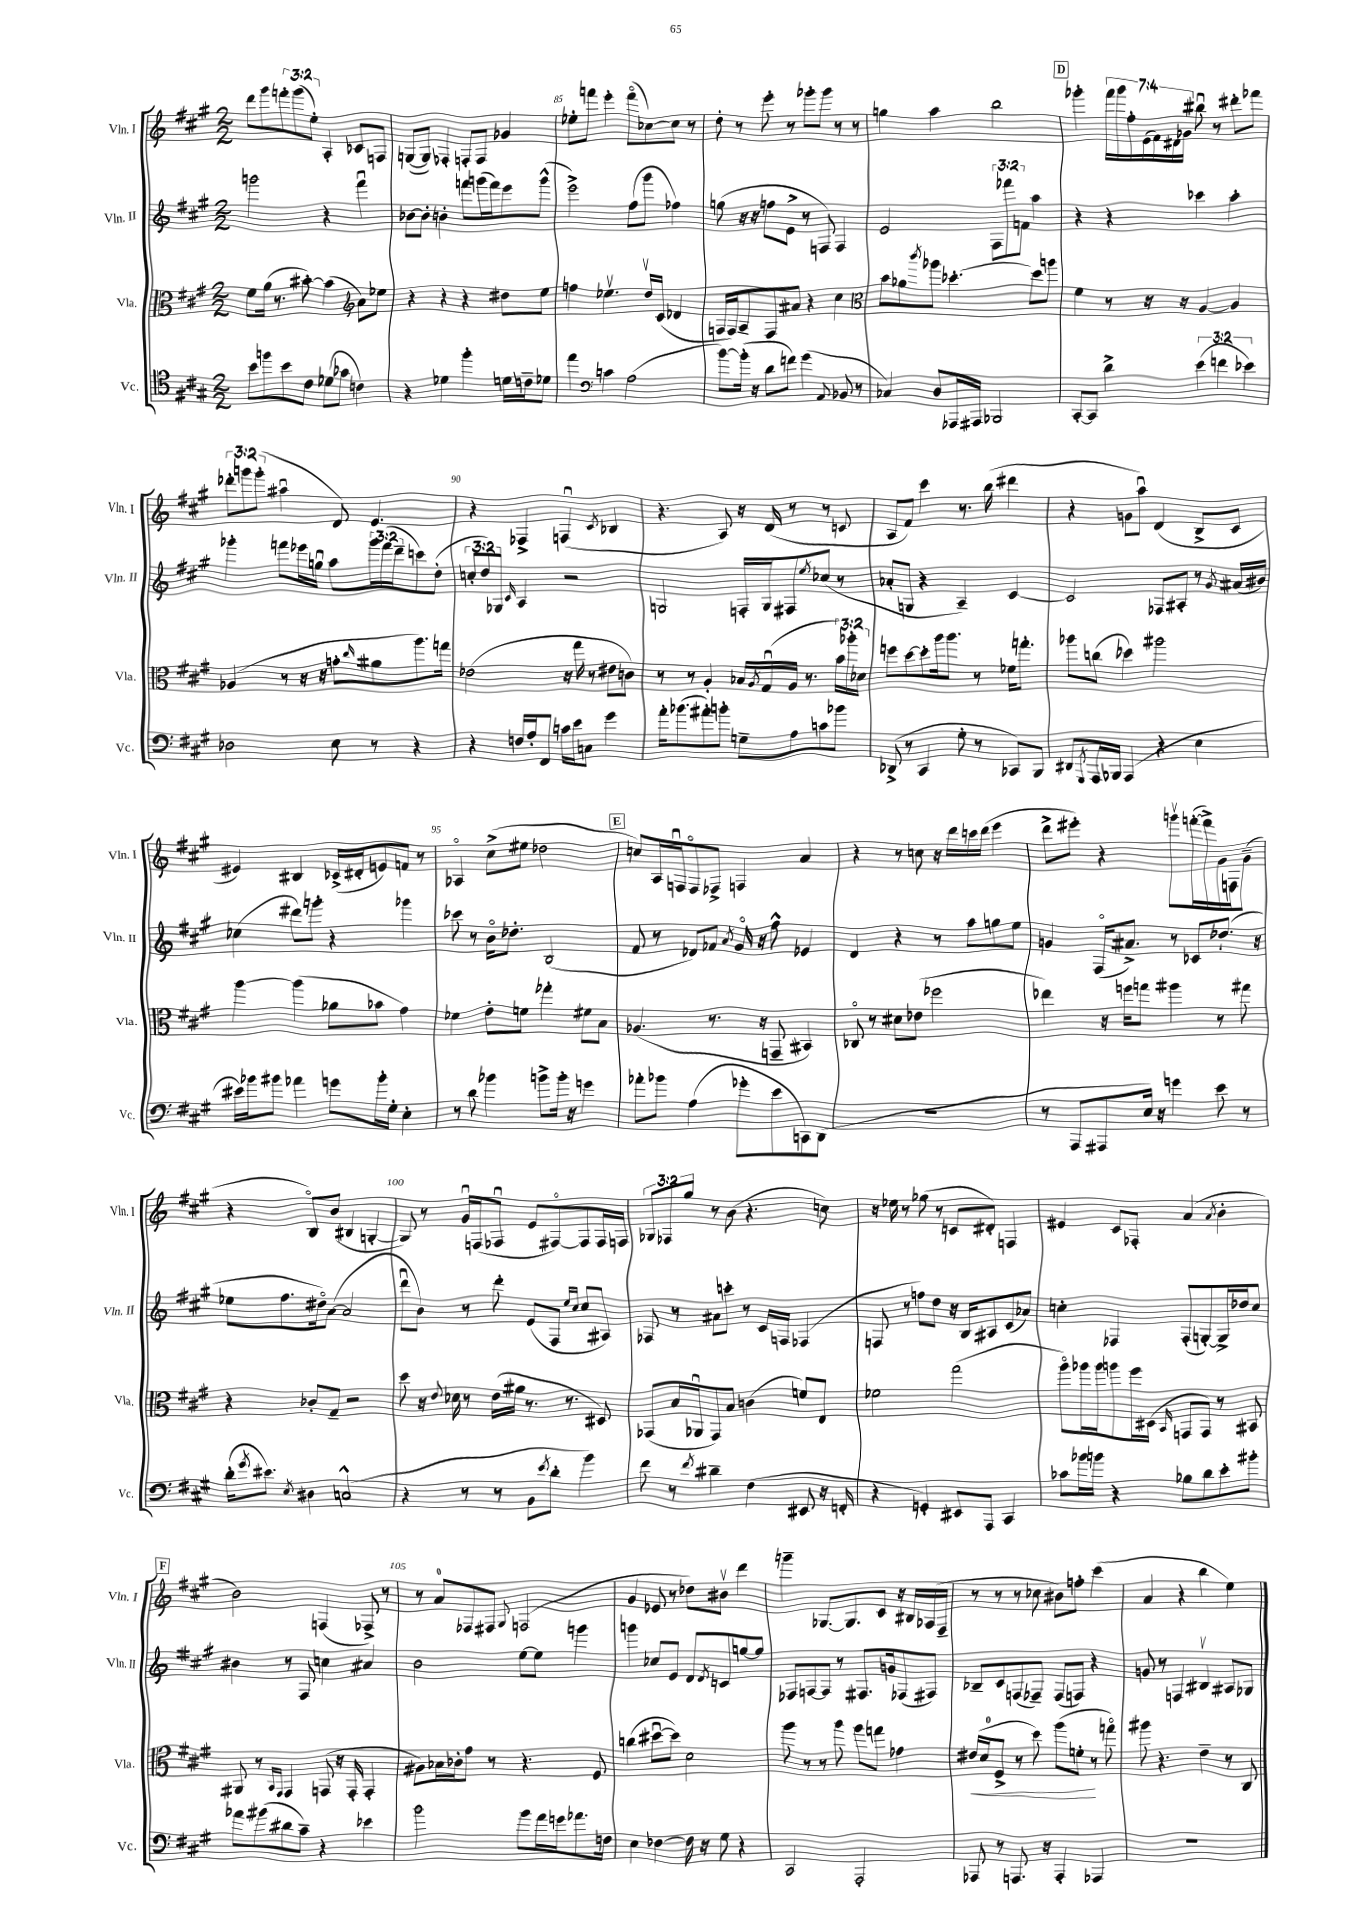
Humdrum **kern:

**kern	**kern	**kern	**kern
*staff4	*staff3	*staff2	*staff1
*clefC4	*clefC3	*clefG2	*clefG2
*k[f#c#g#]	*k[f#c#g#]	*k[f#c#g#]	*k[f#c#g#]
*M2/2	*M2/2	*M2/2	*M2/2
8b	8f#	2ggg	8ddd
8ff	(16a	.	8ggg#
.	8.r	.	.
8b	.	.	12fff'
.	.	.	(12ggg#
8c#	[8b#')	.	.
.	.	.	12ee')
(8d-	(4b#]	4r	4A'
8g-	.	.	.
*	*clefG2	*	*
4c)	8a)	4fff#u	8c-
.	8ee-	.	8F
=	=	=	=
4r	4r	[8b-	([8G
.	.	8b-']	8G])
4d-	4r	4b'	4F-'
4ff#'	4r	8fff	8F'
.	.	(16ggg	8F
.	.	16fff)	.
16d	8dd#	8eee	4g-
16c~	.	.	.
8d-	8ee	(8ggg^^	.
=	=	=	=
4ee	4ff	2eee^)	8ee-'
.	.	.	8fff
*clefF4	*	*	*
4c	4.ee-v	.	4eee'
(2A	.	(8ff#	(8fffo
.	16ddv	8ggg#	[8cc-)
.	(16c#	.	.
.	4d-	4ff-)	8cc-]
.	.	.	8r
=	=	=	=
[8b)	16F	(8gg	8dd'
.	16F)	.	.
(16b']	8A~	16r	8r
16r	.	16r	.
8d	8F	8ff	8eee'
8f)	8a#	8e^	8r
(4g#	4r	8r	8ggg-'
.	.	8F)	8ggg-
8qqAA	.	.	.
8BB-	4cc#	4F	8r
8r	.	.	8r
=	=	=	=
*	*clefC3	*	*
4C-)	8b	2e	4gg
.	8a-	.	.
.	8qccc#	.	.
8D	8aa-	.	4aa
16AAA-	[4.dd-'	.	.
16AAA#	.	.	.
2BBB-	.	12F#	2bb
.	.	12fff-	.
.	.	12f	.
.	8dd-]	4aa	.
.	8aa	.	.
=	=	=	=
[8CC#'	4f#	4r	4ggg-'
8CC#]	.	.	.
4d^	8r	4r	28fff#
.	.	.	28ggg-
.	.	.	28ff#'
.	.	.	(28e
.	16r	.	.
.	.	.	28f#)
.	.	.	28d#
.	16r	.	.
.	.	.	28g-
(6e	[4A	4ccc-	8bb#u
.	.	.	8r
6f	.	.	.
.	4A]	4aa'	8ddd#'
6e-)	.	.	.
.	.	.	8fff-
=	=	=	=
2D-	(4A-	4ggg-'	12ddd-'
.	.	.	12ggg
.	.	.	(12ggg'
.	8r	8fff	4aa#u
.	16r	16eee-	.
.	16r	16ggu	.
8E	8g'	8aa	8d)
.	16qqcc#	.	.
8r	8a#	24ggg-	4.e
.	.	(24fff	.
.	.	24ddd~	.
4r	8.aa)	8ccc)	.
.	.	(8dd'	.
.	16gg	.	.
=	=	=	=
4r	(2e-	12cc'	4r
.	.	12dd)	.
.	.	12G-	.
.	.	16qqc#	.
16F	.	4A	4F-^
16A'	.	.	.
8FF#	.	.	.
16c	16r	2r	(4Fu
16e	16gg#	.	.
8C	8r	.	.
.	.	.	8qc#
4g#	8e#	.	4B-
.	8c)	.	.
=	=	=	=
16a'	8r	2G	4.r
(8.b-	.	.	.
.	8r	.	.
8a#')	4A'	.	.
8b'	.	.	8A)
8G~	16B-	16F'	16r
.	8qA	.	.
.	(16G#u	16G	(16d
8A	16A	8F#	8r
.	8.r	.	.
.	.	8qee	.
8c	.	(8cc-	8r
8b-	24b)	8r	8c
.	24aa-'	.	.
.	24d-	.	.
=	=	=	=
(8DD-^	8ff	8a-'	8A
8r	[8dd	8G	8f#)
4CC#	8dd']	4r	4ccc#
.	16aa	.	.
.	8.aa	.	.
8G#'	.	4A~)	8.r
8r	8r	.	.
.	.	.	(16bb
8CC-)	16f-	[4c#	4ddd#
.	8.gg'	.	.
8BBB	.	.	.
=	=	=	=
8DD#	8aa-	2c#]	4r
8qGGG#	.	.	.
16AAA	(8cc	.	.
16BBB-	.	.	.
(4AAA	4dd-)	.	8g
.	.	.	8aau)
4r	2aa#	8F-	(4d
.	.	8A#'	.
4E	.	8r	8B^
.	.	8qg#	.
.	.	(16a#	8c#
.	.	16b#)	.
=	=	=	=
16e#)	[4aa	(4cc-	4e#)
16b-	.	.	.
8b#	.	.	.
4a-	(4aa]	8ddd#)	4B#
.	.	8ggg'	.
8g	8a-	4r	(16c-^
.	.	.	16d#'
16b#'	8b-	.	8e)
16G#'	.	.	.
4E'	4g#)	4ggg-	8f
.	.	.	8r
=	=	=	=
8r	4f-	8ccc-	4A-o
8d	.	8r	.
4b-	8e'	16bo	(8cc#^
.	.	8.dd-'	.
.	8f	.	8ee#
8b^	4gg-'	(2B	2dd-
16b'	.	.	.
16r	.	.	.
4g	8f#	.	.
.	8B	.	.
=	=	=	=
8a-'	(4.A-	8f#	8cc)
8b-	.	8r	16A
.	.	.	16Fu
(4A	.	8d-)	8Fo
.	8.r	8f-	8F-^
.	.	8qa	.
8g-'	.	16g#o	4F
.	16r	16r	.
8e	8GG~	8ff#^^	.
8CC)	4BB#)	4e-	4a
(8DD	.	.	.
=	=	=	=
1r	8C-o	4d	4r
.	8r	.	.
.	8d#	4r	8r
.	(8e-	.	8cc
.	2ff-	8r	16r
.	.	.	16ddd
.	.	8aa	16ccc
.	.	.	(16ddd
.	.	8gg	4eee
.	.	8ee	.
=	=	=	=
8r	4ee-)	4g	8ddd^
8AAA	.	.	8eee#')
8AAA#	16r	(16F#o	4r
.	16ff	8.a#^)	.
16E)	8gg	.	.
16r	.	.	.
4g	4aa#	8r	8gggv
.	.	8c-	([16fff'
.	.	.	16fff^])
8e	8r	(8.dd-`	16g#
.	.	.	16F
8r	8gg#	.	(8g#~
.	.	16r	.
=	=	=	=
(16d'	4r	8ee-	4r
8qg#	.	.	.
8.e#)	.	.	.
.	.	8.ff#	.
8qE	.	.	.
4D#	8c-'	.	8Bo)
.	.	16dd#o)	.
.	8G#~	([8a	(8b
(2C^^	2r	2a]	4B#
.	.	.	[4G'
=	=	=	=
4r	8dd	8dddu	8G])
.	16r	8b)	8r
.	8qqe	.	.
.	16d-	.	.
8r	8r	8r	16g#u
.	.	.	(16F
8r	(16e	8ddd'	8F-u
.	16a#	.	.
8BB	8.r	(8e	8e
8qe	.	.	.
8d'	.	8F#	[8F#o)
.	8.r	.	.
.	.	16qqee	.
.	.	16qqcc#	.
4b)	.	8cc#	8F#]
.	8D#)	8A#)	16F#
.	.	.	16F
=	=	=	=
8f#	(8GG-	8F-	12G-
.	.	.	12F-
8r	16B	8r	.
.	.	.	12gg#
.	16AA-u	.	.
8qf#	.	.	.
4d#~	8GG-)	8a#	8r
.	8B	8ccc'	(8b
(4F#	(4c	8r	4.r
.	.	16c#	.
.	.	16F	.
8EE#	8f)	(4F-	.
16r	8E	.	8cc)
16FF'	.	.	.
=	=	=	=
4r	2f-	8F	16r
.	.	.	16ee-
.	.	8r	8r
4GG')	.	8ff)	(8gg-
.	.	8dd	8r
8EE#	(2gg#	16r	8c
.	.	16B	.
8AAA	.	8A#	8d#')
4CC#	.	(8c#	4F
.	.	8a-)	.
=	=	=	=
8c-	8aao)	4cc'	4e#
16b-	16aa-	.	.
16b	16aa-	.	.
4r	8aa	4F-	8c#
.	16ff#	.	8F-'
.	(16D#	.	.
.	16qqBB	.	.
8B-	8GG	(8F-'	(4a
8d	8GG)	[8G')	.
.	.	.	8qa
8e'	8r	16G^]	4b'
.	.	16dd-	.
8b#'	8BB#	8cc	.
=	=	=	=
8a-	8AA#	4b#	2b)
(8b#	8r	.	.
.	16qqBB	.	.
.	16qqGG#	.	.
8d#	4GG#	8r	.
8c#~)	.	8F#	.
4r	(8GG	4cc	(4F
.	16r	.	.
.	16GG'	.	.
4e-	4GG'	4a#	8F-^)
.	.	.	8r
=	=	=	=
2b	8A#)	2b	8r
.	16B-	.	8a
.	16c-'	.	.
.	8g#	.	8F-
.	8r	.	8F#
.	.	.	8qqG#
8b	4.r	[8ee	(2F
16a	.	8ee]	.
16g	.	.	.
8.a-	.	4ggg	.
.	8F#	.	.
16F	.	.	.
=	=	=	=
4E	(4cc	4ggg	4g#
[4F-	[8dd#u	8cc-	8e-
.	8dd#])	8e	8r
16F-]	2d	8d	8dd-)
16r	.	.	.
.	.	8qd	.
8G#	.	8c	8b#v
4r	.	[8gg	4ddd
.	.	8gg]	.
=	=	=	=
2CC#	8aa	8F-	4ggg~
.	8r	[8F	.
.	8r	8F]	[8.G-
.	8aa	8r	.
.	.	.	8.G-]
2AAA'	8aa	8.F#	.
.	8gg	.	8c#
.	.	16g	.
.	4g-	(8F-	16r
.	.	.	16B#
.	.	8F#)	(16A-
.	.	.	16F#~
=	=	=	=
8AAA-	(16e#	8B-~	8r
.	16d	.	.
8r	8F#^	8c#	8r
8.AAA	8r	(8F	8r
.	8dd)	8F-~)	8cc-
16r	.	.	.
4AAA'	(8aa	(8F-	8b#)
.	8f'	8F)	8ff'
4AAA-	8r	4r	(4ccc#
.	8ggo)	.	.
=	=	=	=
1r	8aa#	8g	4a
.	4.r	8r	.
.	.	4F	4r
.	4e~	4B#v	4bb
.	8r	8A#	4ee)
.	8C#	8G-	.
==	==	==	==
*-	*-	*-	*-
